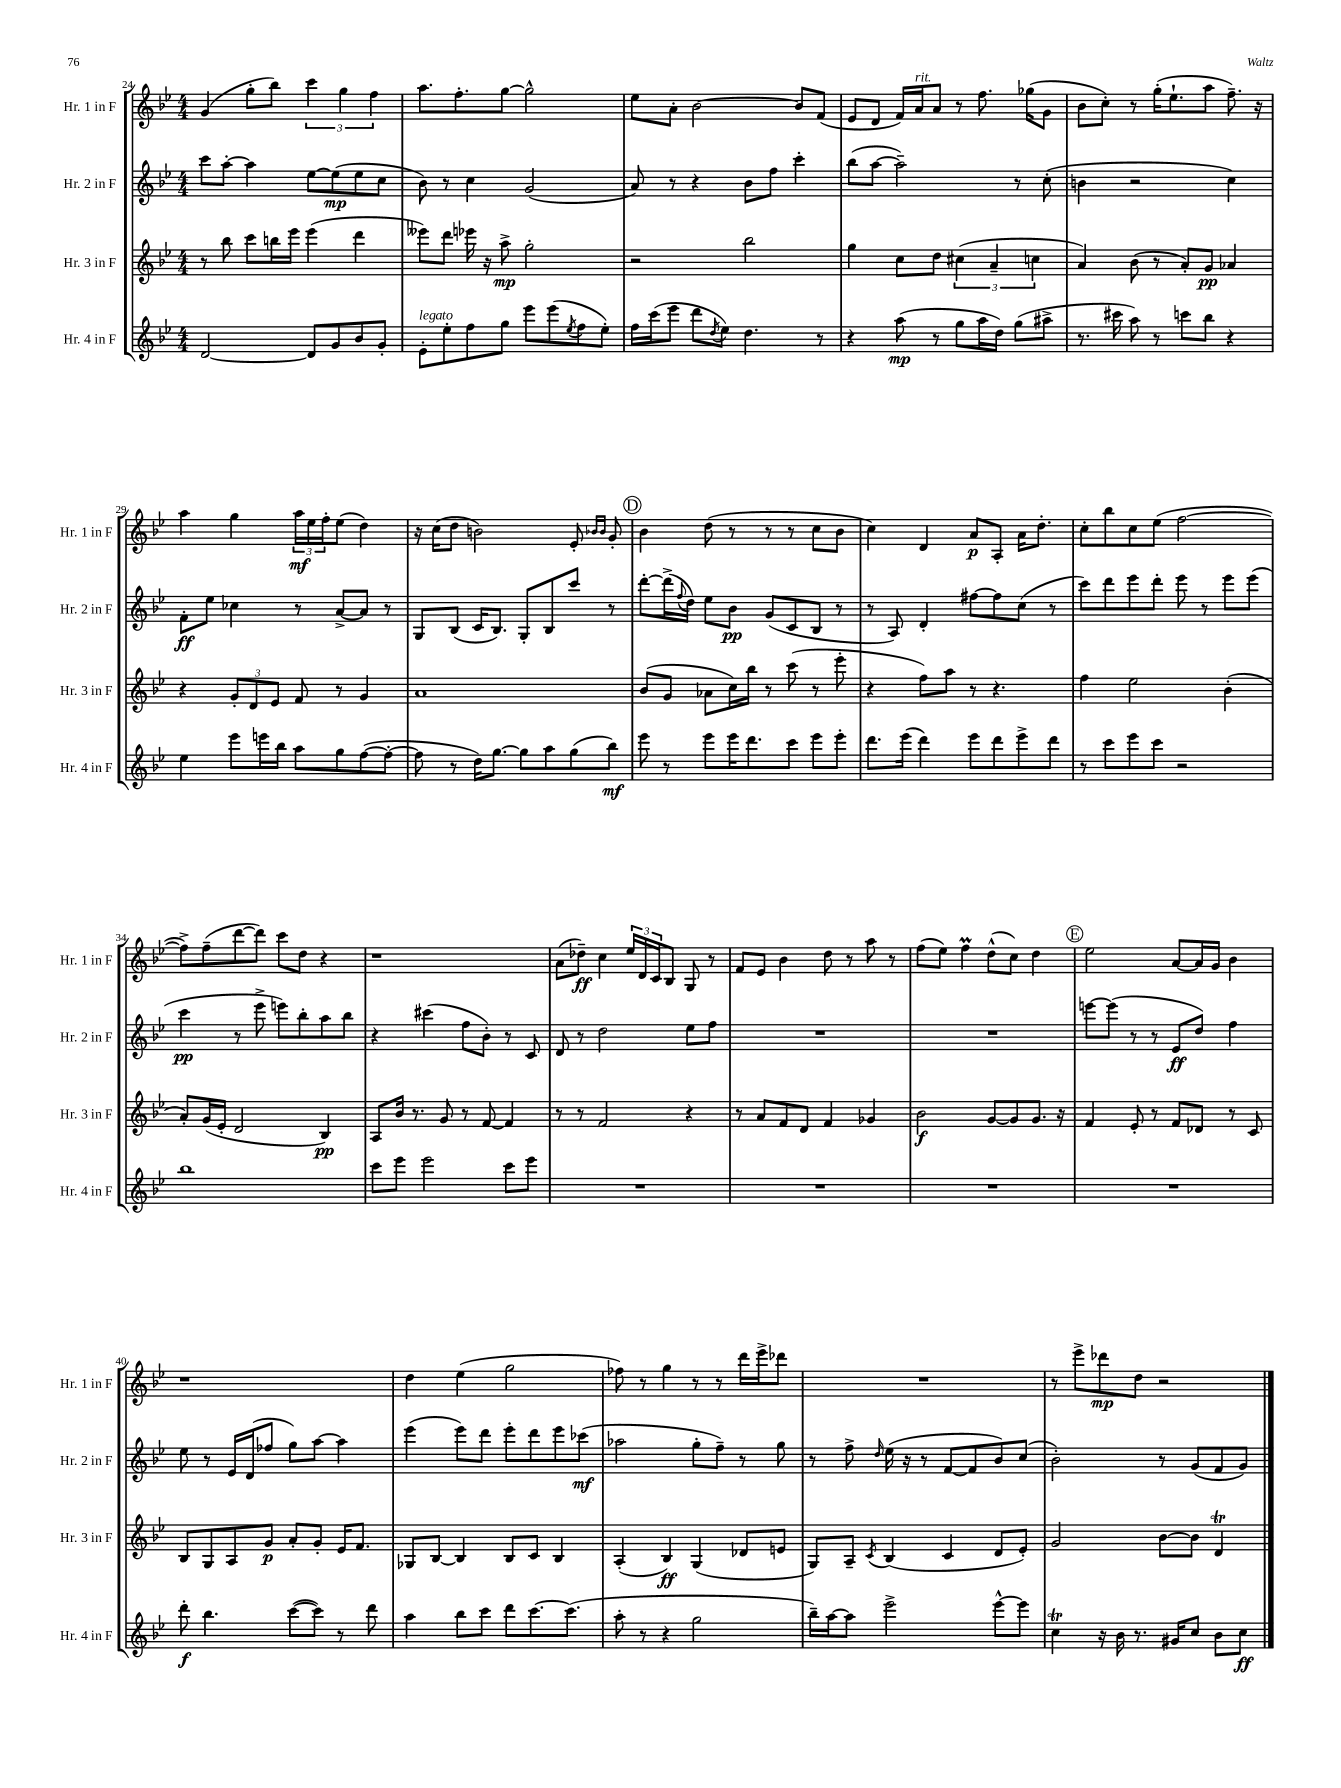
<<
\new StaffGroup <<
\new Staff = "s0" \with { instrumentName = "Hr. 1 in F" shortInstrumentName = "Hr. 1 in F" } {
    \clef treble \key bes \major \numericTimeSignature \time 4/4
    g'4( g''8-. bes''8) \tuplet 3/2 { c'''4 g''4 f''4 } |
    a''8. f''8.-. g''8~ g''2-^ |
    ees''8 a'8-. bes'2~ bes'8 f'8( |
    ees'8 d'8 f'16) a'16^\markup { \italic "rit." } a'8 r8 f''8. ges''16( g'8 |
    bes'8 c''8-.) r8 g''16-.( ees''8.-! a''8 f''8.--) r16 |
    a''4 g''4 \tuplet 3/2 { a''16\mf ees''16 f''16-. } ees''8( d''4) |
    r16 c''16( d''8 b'2) ees'8-. \grace { bes'16 bes'16 } g'8-. |
    \mark \markup { \circle "D" } bes'4 d''8( r8 r8 r8 c''8 bes'8 |
    c''4) d'4 a'8\p a8-. a'16 d''8.-. |
    c''8-. bes''8 c''8 ees''8( f''2~ |
    f''8->) f''8--( d'''8~ d'''8) c'''8 d''8 r4 |
    r1 |
    a'8( des''8--\ff) c''4 \tuplet 3/2 { ees''16 d'16 c'16 } bes8 g8 r8 |
    f'8 ees'8 bes'4 d''8 r8 a''8 r8 |
    f''8( ees''8) f''4\prall d''8-^( c''8) d''4 |
    \mark \markup { \circle "E" } ees''2 a'8~ a'16 g'16 bes'4 |
    r1 |
    d''4 ees''4( g''2 |
    fes''8) r8 g''4 r8 r8 d'''16 ees'''16-> des'''8 |
    R1 |
    r8 ees'''8-> des'''8\mp d''8 r2 \bar "|." |
}
\new Staff = "s1" \with { instrumentName = "Hr. 2 in F" shortInstrumentName = "Hr. 2 in F" } {
    \clef treble \key bes \major \numericTimeSignature \time 4/4
    c'''8 a''8~-. a''4 ees''8~ ees''8\mp( ees''8 c''8 |
    bes'8) r8 c''4 g'2( |
    a'8) r8 r4 bes'8 f''8 c'''4-. |
    bes''8( a''8~ a''2--) r8 c''8-.( |
    b'4 r2 c''4) |
    f'8-.\ff ees''8 ces''4 r8 a'8~-> a'8 r8 |
    g8 bes8( c'16 bes8.) g8-. bes8 c'''8 r8 |
    \mark \markup { \circle "D" } d'''8~-. d'''16->( \appoggiatura { f''8 } d''16) ees''8 bes'8\pp g'8( c'8 bes8 r8 |
    r8 a8) d'4-. fis''8~ fis''8 c''8( r8 |
    c'''8) d'''8 ees'''8 d'''8-. ees'''8 r8 ees'''8 ees'''8( |
    c'''4\pp r8 ees'''8-> e'''8) bes''8-. a''8 bes''8 |
    r4 cis'''4( f''8 bes'8-.) r8 c'8 |
    d'8 r8 d''2 ees''8 f''8 |
    R1 |
    R1 |
    \mark \markup { \circle "E" } e'''8~ e'''8( r8 r8 ees'8\ff d''8) f''4 |
    ees''8 r8 ees'16 d'16( fes''8 g''8) a''8~ a''4 |
    ees'''4( ees'''8) d'''8 ees'''8-. d'''8 ees'''8 ces'''8\mf( |
    aes''2 g''8-. f''8--) r8 g''8 |
    r8 f''8-> \grace { d''16 } ees''16( r16 r8 f'8~ f'8 bes'8) c''8( |
    bes'2-.) r8 g'8( f'8 g'8) \bar "|." |
}
\new Staff = "s2" \with { instrumentName = "Hr. 3 in F" shortInstrumentName = "Hr. 3 in F" } {
    \clef treble \key bes \major \numericTimeSignature \time 4/4
    r8 bes''8 c'''8 b''16 ees'''16 ees'''4( d'''4 |
    eeses'''8) d'''8 ees'''16 r16 a''8->\mp g''2-. |
    r2 bes''2 |
    g''4 c''8 d''8 \tuplet 3/2 { cis''4( a'4-- c''4 } |
    a'4) bes'8( r8 a'8-.) g'8\pp aes'4 |
    r4 \tuplet 3/2 { g'8-. d'8 ees'8 } f'8 r8 g'4 |
    a'1 |
    \mark \markup { \circle "D" } bes'8( g'8 aes'8 c''16) bes''16 r8 c'''8( r8 ees'''8-. |
    r4 f''8) a''8 r8 r4. |
    f''4 ees''2 bes'4-.( |
    a'8-.) g'16( ees'16-. d'2 bes4\pp) |
    a8 bes'16 r8. g'8 r8 f'8~ f'4 |
    r8 r8 f'2 r4 |
    r8 a'8 f'8 d'8 f'4 ges'4 |
    bes'2\f g'8~ g'8 g'8. r16 |
    \mark \markup { \circle "E" } f'4 ees'8-. r8 f'8 des'8 r8 c'8 |
    bes8 g8 a8 g'8\p a'8-. g'8-. ees'16 f'8. |
    ges8 bes8~ bes4 bes8 c'8 bes4 |
    a4-.( bes4\ff) g4( des'8 e'8 |
    g8) a8-- \acciaccatura { c'8 } bes4( c'4 d'8 ees'8-.) |
    g'2 bes'8~ bes'8 d'4\trill \bar "|." |
}
\new Staff = "s3" \with { instrumentName = "Hr. 4 in F" shortInstrumentName = "Hr. 4 in F" } {
    \clef treble \key bes \major \numericTimeSignature \time 4/4
    d'2~ d'8 g'8 bes'8 g'8-. |
    ees'8-.^\markup { \italic "legato" } ees''8-. f''8 g''8 ees'''8 ees'''8( \acciaccatura { ees''8 } f''8 ees''8-.) |
    f''16 c'''16( ees'''8 d'''8 \acciaccatura { d''8 } ees''8) d''4. r8 |
    r4 a''8\mp( r8 g''8 a''16 d''16) g''8( ais''8-> |
    r8. cis'''16 a''8) r8 c'''8 bes''8 r4 |
    ees''4 ees'''8 e'''16 bes''16 a''8 g''8 f''8~( f''8~-. |
    f''8 r8 d''16) g''8.~ g''8 a''8 g''8( bes''8\mf) |
    \mark \markup { \circle "D" } ees'''8 r8 ees'''8 ees'''16 d'''8. c'''8 ees'''8 ees'''8-. |
    d'''8. ees'''16( d'''4) ees'''8 d'''8 ees'''8-> d'''8 |
    r8 c'''8 ees'''8 c'''8 r2 |
    bes''1 |
    c'''8 ees'''8 ees'''2 c'''8 ees'''8 |
    R1 |
    R1 |
    R1 |
    \mark \markup { \circle "E" } R1 |
    d'''8-.\f bes''4. c'''8~( c'''8) r8 d'''8 |
    a''4 bes''8 c'''8 d'''8 c'''8.~ c'''8.( |
    a''8-. r8 r4 g''2 |
    bes''16--) a''16~ a''8 ees'''2-> ees'''8~-^ ees'''8 |
    c''4\trill r16 bes'16 r8. gis'16 c''8 bes'8 c''8\ff \bar "|." |
}
>>
>>
\layout { \context { \Score currentBarNumber = #24 } }
